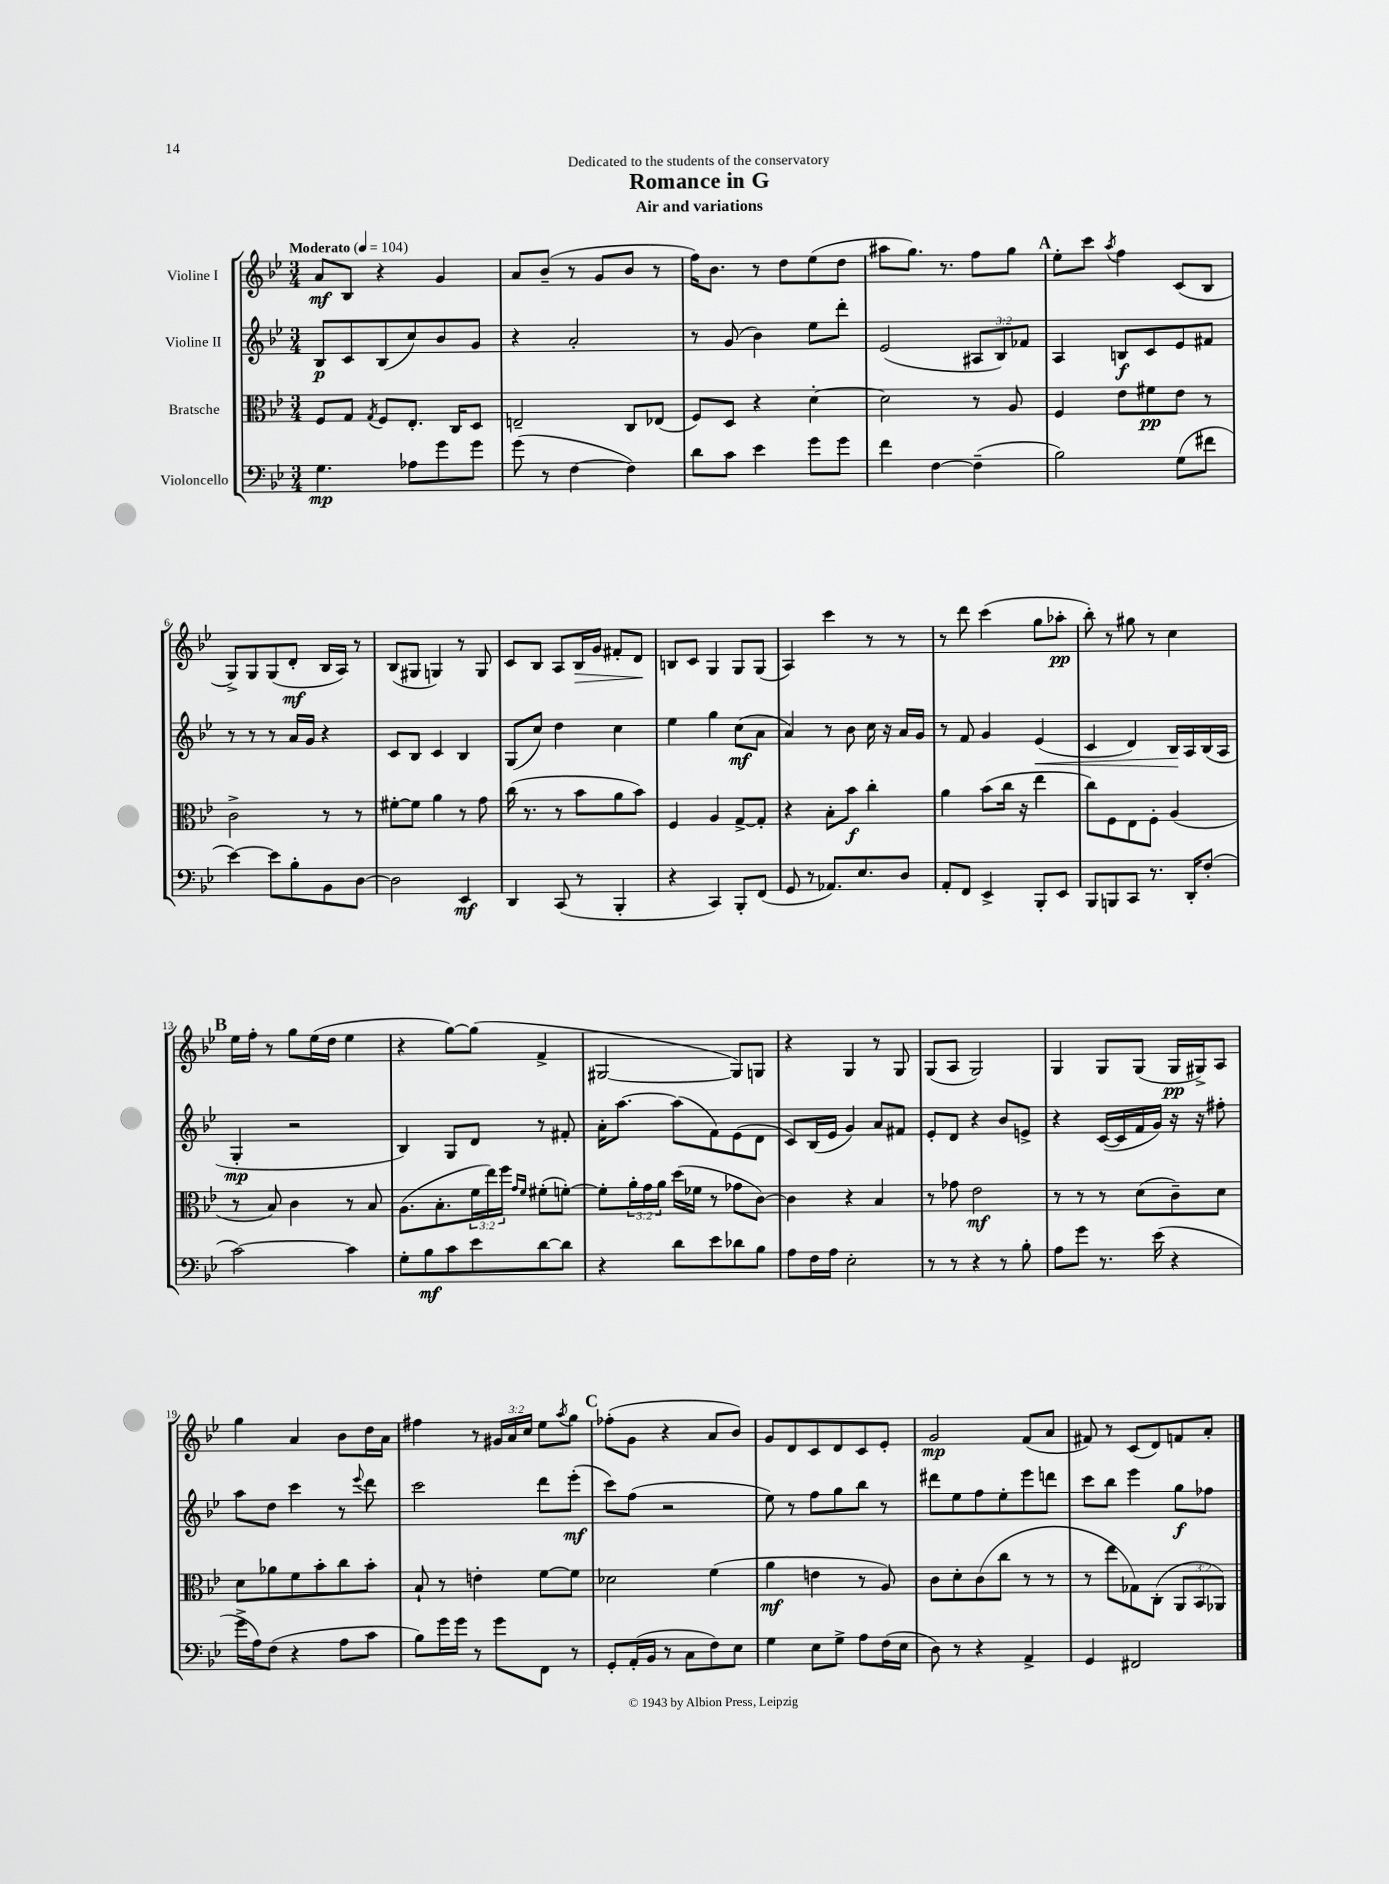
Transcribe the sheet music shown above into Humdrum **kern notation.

**kern	**kern	**kern	**kern
*staff4	*staff3	*staff2	*staff1
*clefF4	*clefC3	*clefG2	*clefG2
*k[b-e-]	*k[b-e-]	*k[b-e-]	*k[b-e-]
*M3/4	*M3/4	*M3/4	*M3/4
*MM104	*MM104	*MM104	*MM104
4.G\	8F/L	8B-/L	8a/L
.	8G/J	8c/	8B-/J
.	8qG/	.	.
.	8F/L	(8B-/	4r
8A-\L	8.E-'/J	8cc/)	.
8g\	.	8b-/	4g/
.	16C/LK	.	.
8g\J	8D/J	8g/J	.
=	=	=	=
(8g\	2E~/	4r	8a/L
8r	.	.	(8b-~/J
[4F\	.	2a'/	8r
.	.	.	8g/L
4F\])	8C/L	.	8b-/J
.	(8E-/J	.	8r
=	=	=	=
8d\L	8F/L)	8r	16ff\LK)
.	.	.	8.b-\J
8c\J	8D/J	(8g/	.
4e-\	4r	4b-\)	8r
.	.	.	8dd\L
8g\L	[4d'\	8ee-\L	(8ee-\
8g\J	.	8ddd'\J	8dd\J
=	=	=	=
4f\	2d\]	(2e-/	8aa#\L
.	.	.	8.gg\J)
[4F\	.	.	.
.	.	.	8.r
(4F~\]	8r	12A#/L	8ff\L
.	.	12B-/)	.
.	8A/	.	8gg\J
.	.	12f-/J	.
=	=	=	=
2B-\)	4F/	4A/	8ee-'\L
.	.	.	8ccc\J
.	.	.	8qaa/
.	8e-\L	8B/L	4ff\
.	8f#\	8c/	.
(8G\L	8e-\J	8e-/	(8c/L
8f#\J	8r	8f#/J	8B-/J
=	=	=	=
[4e-\)	2c^\	8r	8G^/L)
.	.	8r	8G/
8e-\]L	.	8r	(8G/
8B-'\	.	16a/LL	8d'/J
.	.	16g/JJ	.
8BB-\	8r	4r	16B-/LL
.	.	.	16A/JJ)
[8D\J	8r	.	8r
=	=	=	=
2D\]	[8f#'\L	8c/L	(8B-/L
.	8f#\]J	8B-/J	8G#/J
.	4a\	4c/	4G/)
4EE-/	8r	4B-/	8r
.	8g\	.	8G/
=	=	=	=
4DD/	(16cc\	(8G/L	8c/L
.	8.r	.	.
.	.	8cc/J)	8B-/J
(8CC/	8r	4dd\	8A/L
8r	8b-\L	.	16B-/L
.	.	.	16g/JJ
4BBB-'/	8a\	4cc\	8f#'/L
.	8b-\J)	.	8d/J
=	=	=	=
4r	4F/	4ee-\	8B/L
.	.	.	8c/J
4CC/)	4A/	4gg\	4G/
8BBB-'/L	[8G^/L	(8cc\L	8G/L
(8FF/J	8G'/]J	8a\J	(8G/J
=	=	=	=
8GG/	4r	4a/)	4A/)
8r	.	.	.
8.AA-/L)	8B-'\L	8r	4ccc\
.	8b-\J	8b-\	.
8.E-/	.	.	.
.	4cc'\	16cc\	8r
.	.	16r	.
8D/J	.	16a/LL	8r
.	.	16g/JJ	.
=	=	=	=
8AA'/L	4a\	8r	8r
8FF/J	.	8f/	8ddd\
4EE-^/	(8b-\L	4g/	(4ccc\
.	16cc\Jk	.	.
.	16r	.	.
8BBB-'/L	4ee-\	(4e-/	8gg\L
8EE-/J	.	.	8aa-'\J
=	=	=	=
8BBB-/L	8cc\L)	4c/	8bb-'\)
8BBB/	8F\	.	8r
8CC/J	8E-\	4d/)	8gg#\
8.r	8F'\J	.	8r
.	(4A/	16B-/LL	4cc\
16DD'/LK	.	16A/	.
(8F'/J	.	(16B-/	.
.	.	16A/JJ	.
=	=	=	=
[2c\)	8r	4G'/	16ee-\LL
.	.	.	16ff'\JJ
.	8B-/)	.	8r
.	4c\	2r	8gg\L
.	.	.	(16ee-\L
.	.	.	16dd\JJ
4c\]	8r	.	4ee-\
.	8B-/	.	.
=	=	=	=
8G'\L	(8.A\L	4B-/)	4r
8B-\	.	.	.
.	8.B-'\	.	.
8c\	.	8G/L	[8gg\L)
8e-\	24f\L	8d/J	(8gg\]J
.	24ee-\)	.	.
.	24ff\JJ	.	.
.	16qqg/LL	.	.
.	16qqf/JJ	.	.
[8d\	(8f#'\L	8r	4f^/
8d\]J	[8f'\J)	8f#'/	.
=	=	=	=
4r	8f'\]L	16a'\LK	[2G#/
.	.	[8.aa\J	.
.	24a'\L	.	.
.	24g\	.	.
.	24a\JJ	.	.
8d\L	(16dd\LL	(8aa\]L	.
.	16f-\JJ	.	.
8e-\	8r	8f\)	.
8d-\	8g-\L	(8e-\	8G#/]L)
8B-\J	[8c\J)	8d\J	8G/J
=	=	=	=
8A\L	4c\]	8c/L)	4r
16F\L	.	(16B-/L	.
16A\JJ	.	16e-/JJ	.
2E-'\	4r	4g/)	4G/
.	4B-/	8a/L	8r
.	.	8f#/J	8G/
=	=	=	=
8r	8r	8e-'/L	(8G/L
8r	8g-\	8d/J	8A/J
4r	2e-\	4r	2G/)
8r	.	8b-/L	.
8B-'\	.	8e^/J	.
=	=	=	=
8A\L	8r	4r	4G/
8g\J	8r	.	.
8.r	8r	([16c/LL	8G/L
.	.	16c/]	.
.	(8d\L	16f/	(8G/J
(16e-\	.	16g/JJ)	.
4r	8c~\)	16r	16G/LL
.	.	16r	16G#^/J)
.	8d\J	8ff#'\	8A/J
=	=	=	=
16g^\LL	8d\L	8aa\L	4gg\
16A\J)	.	.	.
(8F\J	8a-\	8dd\J	.
4r	8f\	4ccc\	4a/
.	8b-'\	.	.
8A\L	8cc\	8r	8b-\L
.	.	8qqeee-/	.
8c\J	8b-'\J	8ddd\	16dd\L
.	.	.	16a\JJ
=	=	=	=
8B-\L)	8B-`/	2ccc\	4ff#\
16g\L	8r	.	.
16g\JJ	.	.	.
8r	4e'\	.	8r
8g\L	.	.	24g#/LL
.	.	.	24a/
.	.	.	24cc/JJ
8FF\J	[8f\L	8ddd\L	8ee-\L
.	.	.	8qaa/
8r	8f\]J	(8eee-'\J	8gg\J
=	=	=	=
8GG'/L	2d-\	8ccc\L)	(8ff-'\L
(16AA'/L	.	(8ff\J	8g\J
16BB-/JJ	.	.	.
8r	.	2r	4r
8C\L	.	.	.
8F\)	(4f\	.	8a/L
8E-\J	.	.	8b-/J)
=	=	=	=
4G\	4a\	8ee-\)	8g/L
.	.	8r	8d/
8E-\L	4e\	8ff\L	8c/
8G^\J	.	8gg\	8d/
8A\L	8r	8bb-\J	8c/
(16F\L	8A/)	8r	8e-'/J
16E-\JJ	.	.	.
=	=	=	=
8D\)	8c\L	8ddd#\L	2g/
8r	8d'\	8ee-\	.
4r	(8c\	8ff\	.
.	8cc\J	8ee-'\	.
4AA^/	8r	8eee-\	(8f/L
.	8r	8ddd\J	8a/J
=	=	=	=
4GG/	8r	8ccc\L	8f#/)
.	8ee-\L	8bb-\J	8r
2FF#/	8G-\)	4eee-\	(8c/L
.	(8C'\J	.	8d/)
.	12AA/L	8gg\L	8f/
.	12BB-/	.	.
.	.	8ff-\J	8a'/J
.	12AA-/J)	.	.
==	==	==	==
*-	*-	*-	*-
